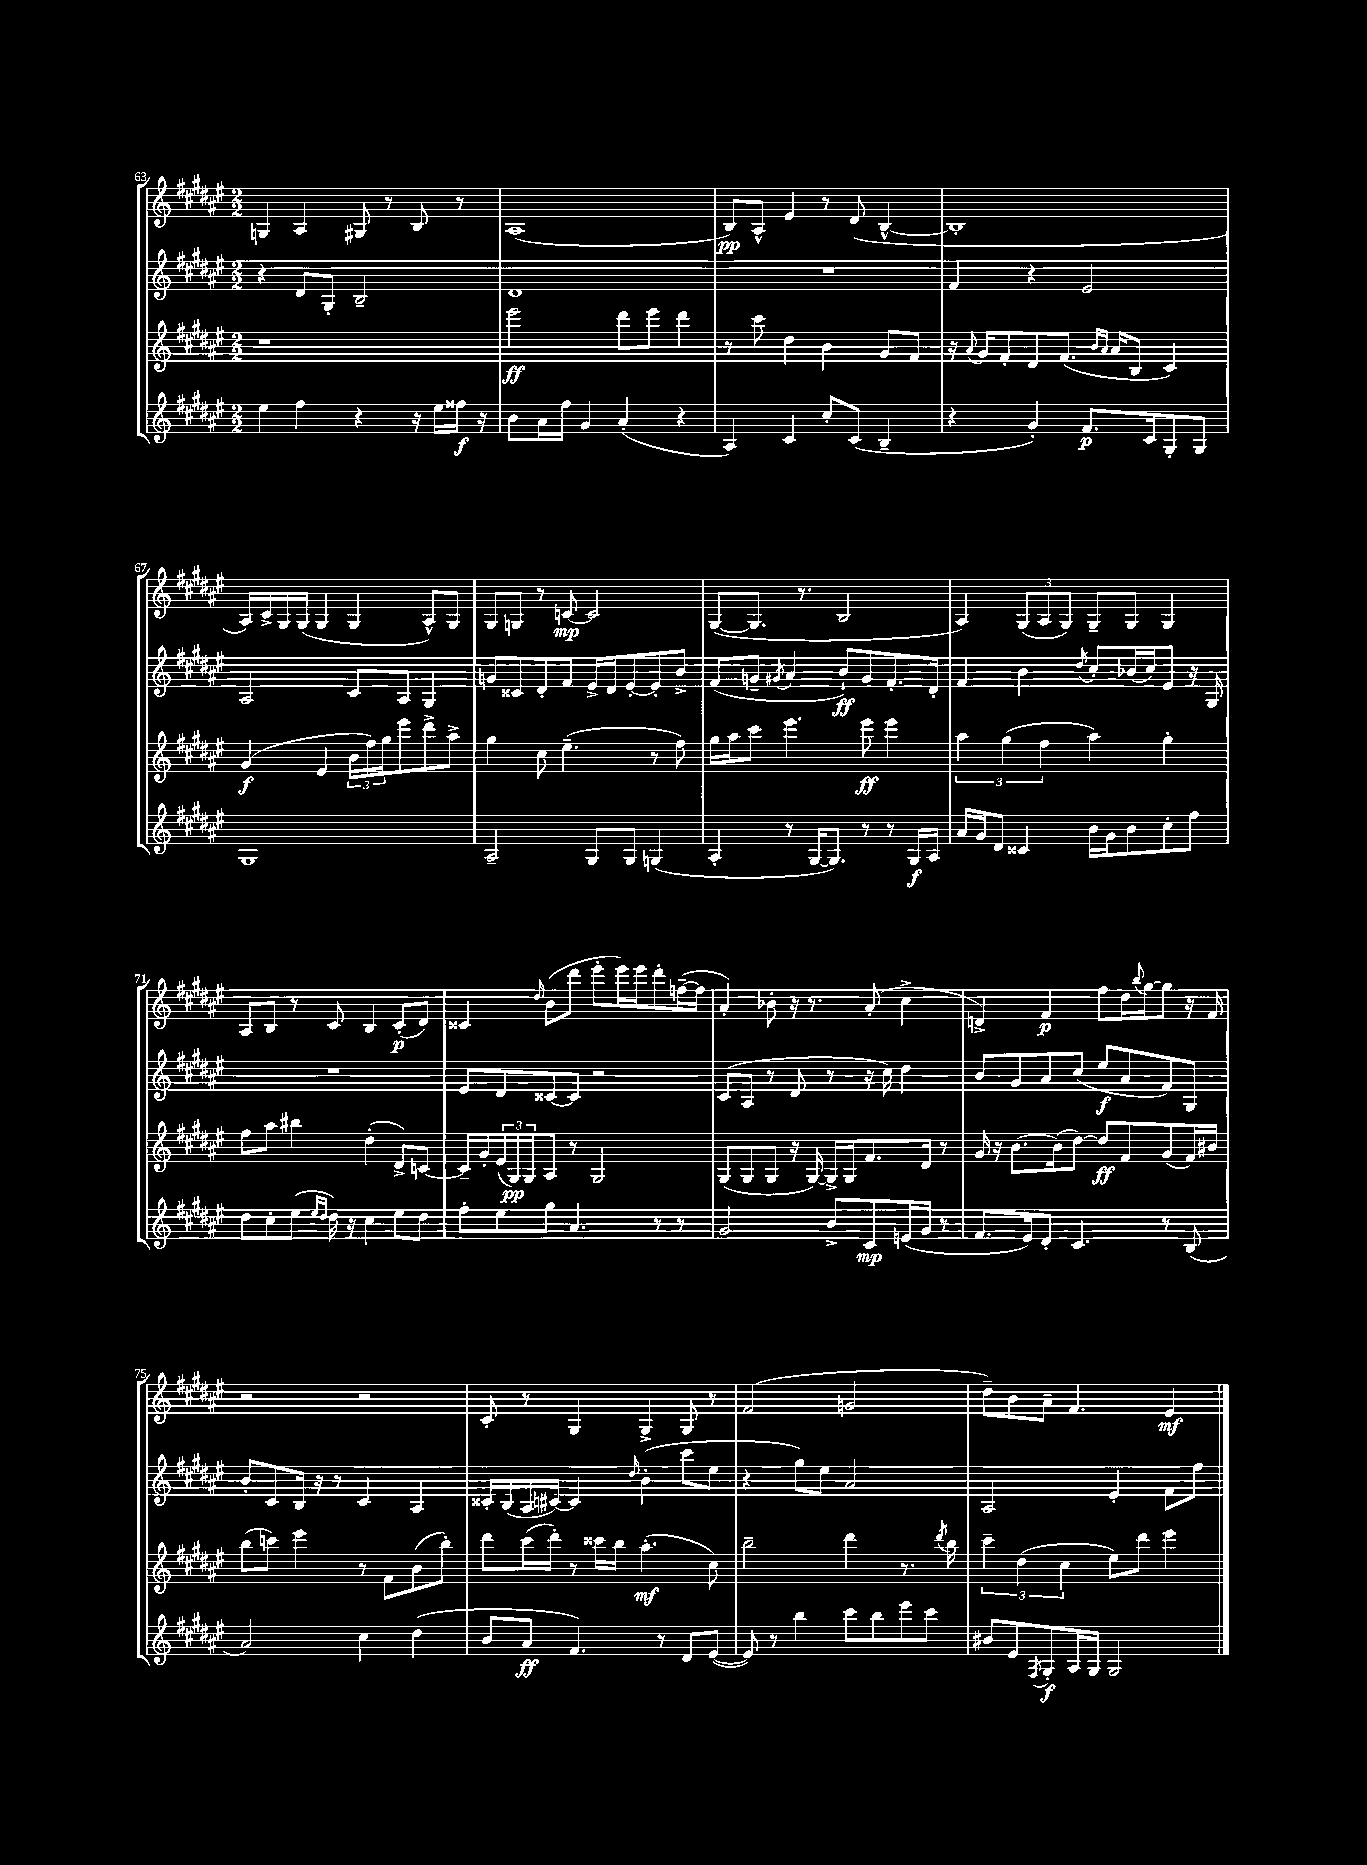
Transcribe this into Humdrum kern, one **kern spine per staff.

**kern	**kern	**kern	**kern
*staff4	*staff3	*staff2	*staff1
*clefG2	*clefG2	*clefG2	*clefG2
*k[f#c#g#d#a#e#]	*k[f#c#g#d#a#e#]	*k[f#c#g#d#a#e#]	*k[f#c#g#d#a#e#]
*M2/2	*M2/2	*M2/2	*M2/2
4ee#\	1r	4r	4G/
4ff#\	.	8d#/L	4A#/
.	.	8G#'/J	.
4r	.	2B~/	8G#/
.	.	.	8r
16r	.	.	8B/
16ee#\LL	.	.	.
16ff##\JJ	.	.	8r
16r	.	.	.
=	=	=	=
8b\L	2eee#\	1d#	(1A#
16a#\L	.	.	.
16ff#\JJ	.	.	.
4g#/	.	.	.
(4a#'/	8ddd#\L	.	.
.	8eee#\J	.	.
4r	4ddd#\	.	.
=	=	=	=
4A#/)	8r	1r	8B/L)
.	8ccc#\	.	8A#^^/J
4c#/	4dd#\	.	4e#/
8cc#'/L	4b\	.	8r
(8c#/J	.	.	(8d#/
4B~/	8g#/L	.	[4B^^/
.	8f#/J	.	.
=	=	=	=
4r	16r	4f#/	1B']
.	8qqa#/	.	.
.	16g#/LK	.	.
.	8f#'/	.	.
4g#'/)	8d#/	4r	.
.	(8.f#/J	.	.
8.f#/L	.	2e#/	.
.	16qqb/LL	.	.
.	16qqa#/JJ	.	.
.	16a#/LK	.	.
.	8B/J	.	.
16c#/k	.	.	.
8G#'/	4c#/)	.	.
8G#/J	.	.	.
=	=	=	=
1G#	(4g#/	2A#/	16A#/LL)
.	.	.	16c#^/
.	.	.	16G#/
.	.	.	(16G#/JJ
.	4e#/	.	4G#/
.	24b\LL	8c#/L	4G#/
.	24ff#\)	.	.
.	24gg#\J	.	.
.	8eee#\	8A#/J	.
.	8ddd#^\	4G#/	8A#^^/L)
.	8aa#^\J	.	8G#/J
=	=	=	=
2A#~/	4gg#\	8g/L	8G#/L
.	.	8c##/	8G/J
.	8cc#\	8d#'/	8r
.	(4.ee#~\	8f#/J	[8c/
8G#/L	.	16e#^/LL	2c/]
.	.	16d#/J	.
8G#/J	.	[8e#'/	.
(4G/	8r	8e#'/]	.
.	8ff#\)	8b^/J	.
=	=	=	=
4A#'/	16gg#\LL	(8f#/L	([8G#/L
.	16aa#\J	.	.
.	8ccc#\J	8g~/J	8.G#/]J
.	.	8qg#/	.
8r	4.eee#\	4a#/	.
.	.	.	8.r
[16G#/LK	.	.	.
8.G#/]J)	.	.	.
.	.	8b`/L)	2B/
8r	8eee#\	8g#/	.
8r	4eee#\	8.f#'/	.
16G#/LL	.	.	.
16A#/JJ	.	16d#'/Jk	.
=	=	=	=
16a#/LL	6aa#\	4f#/	4A#/)
16g#/J	.	.	.
8d#/J	.	.	.
.	(6gg#\	.	.
4c##/	.	4b\	(12G#/L
.	6ff#\	.	12A#/
.	.	.	12G#/J)
.	.	8qdd#/	.
16b\LL	4aa#\)	8cc#'/L	8G#~/L
16g#\J	.	.	.
8b\	.	(16b-/L	8G#/J
.	.	16cc#/J)	.
8cc#'\	4gg#'\	8e#/J	4G#/
8ff#\J	.	16r	.
.	.	16G#/	.
=	=	=	=
8dd#\L	8ff#\L	1r	8A#/L
8cc#'\	8aa#\J	.	8B/J
(8ee#\J	4bb#\	.	8r
16qqee#/LL	.	.	.
16qqdd#/JJ	.	.	.
16dd#\)	.	.	8c#/
16r	.	.	.
4cc#\	(4dd#'\	.	4B/
8ee#\L	8d#^/L)	.	(8c#'/L
8dd#\J	[8c/J	.	8d#/J)
=	=	=	=
8ff#'\L	16c~/]LL	8e#/L	4c##/
.	16g#'/	.	.
8ee#\	(24e#/	8d#/	.
.	24G#/)	.	.
.	24G#/J	.	.
.	.	.	16qqdd#/
8gg#\J	8A#/J	[8c##/	(8b\L
4.a#/	8r	8c##/]J	8ddd#\J
.	2G#/	2r	8eee#'\L
.	.	.	16eee#\L)
.	.	.	16eee#\J
8r	.	.	8ddd#'\
8r	.	.	([16ff~\L
.	.	.	16ff\]JJ
=	=	=	=
2g#/	(8G#/L	(8c#/L	4a#'/)
.	8G#/	8A#/J	.
.	8G#/J	8r	8b-'\
.	16r	8d#/	16r
.	[16G#/)	.	8.r
8b^/L	16G#^/]LL	8r	.
.	16G#/J	.	.
8c#/	8.f#/	16r	(8a#'/
.	.	16cc#\)	.
(16e/L	.	4dd#\	4cc#^\
16g#/JJ	16d#/Jk	.	.
8r	8r	.	.
=	=	=	=
8.f#/L	16g#/	8b/L	4d^/)
.	16r	.	.
.	[8.b\L	8g#/	.
16e#/k)	.	.	.
8d#'/J	.	8a#/	4f#/
.	(16b\]k	.	.
4.c#/	[8dd#\J)	(8cc#/J	.
.	8dd#/]L	8ee#/L	8ff#\L
.	8f#/	8a#/	16dd#\L
.	.	.	8qqbb/
.	.	.	[16gg#\J
8r	(8g#/	8f#/)	8gg#\]J
(8B/	16f#/L)	8G#/J	16r
.	16b#/JJ	.	16f#/
=	=	=	=
2a#/)	(8bb\L	8b'/L	2r
.	8ccc\J)	8c#/	.
.	4eee#\	16B/Jk	.
.	.	16r	.
.	.	8r	.
4cc#\	8r	4c#/	2r
.	8f#\L	.	.
(4dd#\	(8b\	4A#/	.
.	8bb'\J)	.	.
=	=	=	=
8b/L	8ddd#\L	16c##'/LL	8c#'/
.	.	(16B/	.
8a#/J	(16ccc#\L	16A#/	8r
.	16ddd#'\JJ)	[16c#/JJ)	.
4.f#/)	8r	4c#/]	4G#/
.	16ccc##\LL	.	.
.	16bb\JJ	.	.
.	.	16qqdd#/	.
.	(4.aa#'\	(4b'\	4G#^/
8r	.	.	.
8d#/L	.	8ccc#\L	8G#/
([8e#/J	8cc#\)	8ee#\J	8r
=	=	=	=
8e#/])	2bb~\	4r	(2f#/
8r	.	.	.
4bb\	.	8gg#\L)	.
.	.	8ee#\J	.
8ccc#\L	4ddd#\	2a#/	2g/
8bb\	.	.	.
8eee#\	8.r	.	.
8ccc#\J	.	.	.
.	8qddd#/	.	.
.	16bb\	.	.
=	=	=	=
8b#/L	6ccc#~\	2A#/	8dd#~\L)
8e#/	.	.	8b\
.	(6dd#\	.	.
8qF#/	.	.	.
8G#'/	.	.	8a#~\J
.	6cc#\	.	.
16A#/L	.	.	4.f#/
16G#/JJ	.	.	.
2G#/	8ee#\L)	4e#'/	.
.	8ddd#\J	.	.
.	4eee#\	8f#\L	4e#/
.	.	8ff#\J	.
==	==	==	==
*-	*-	*-	*-
